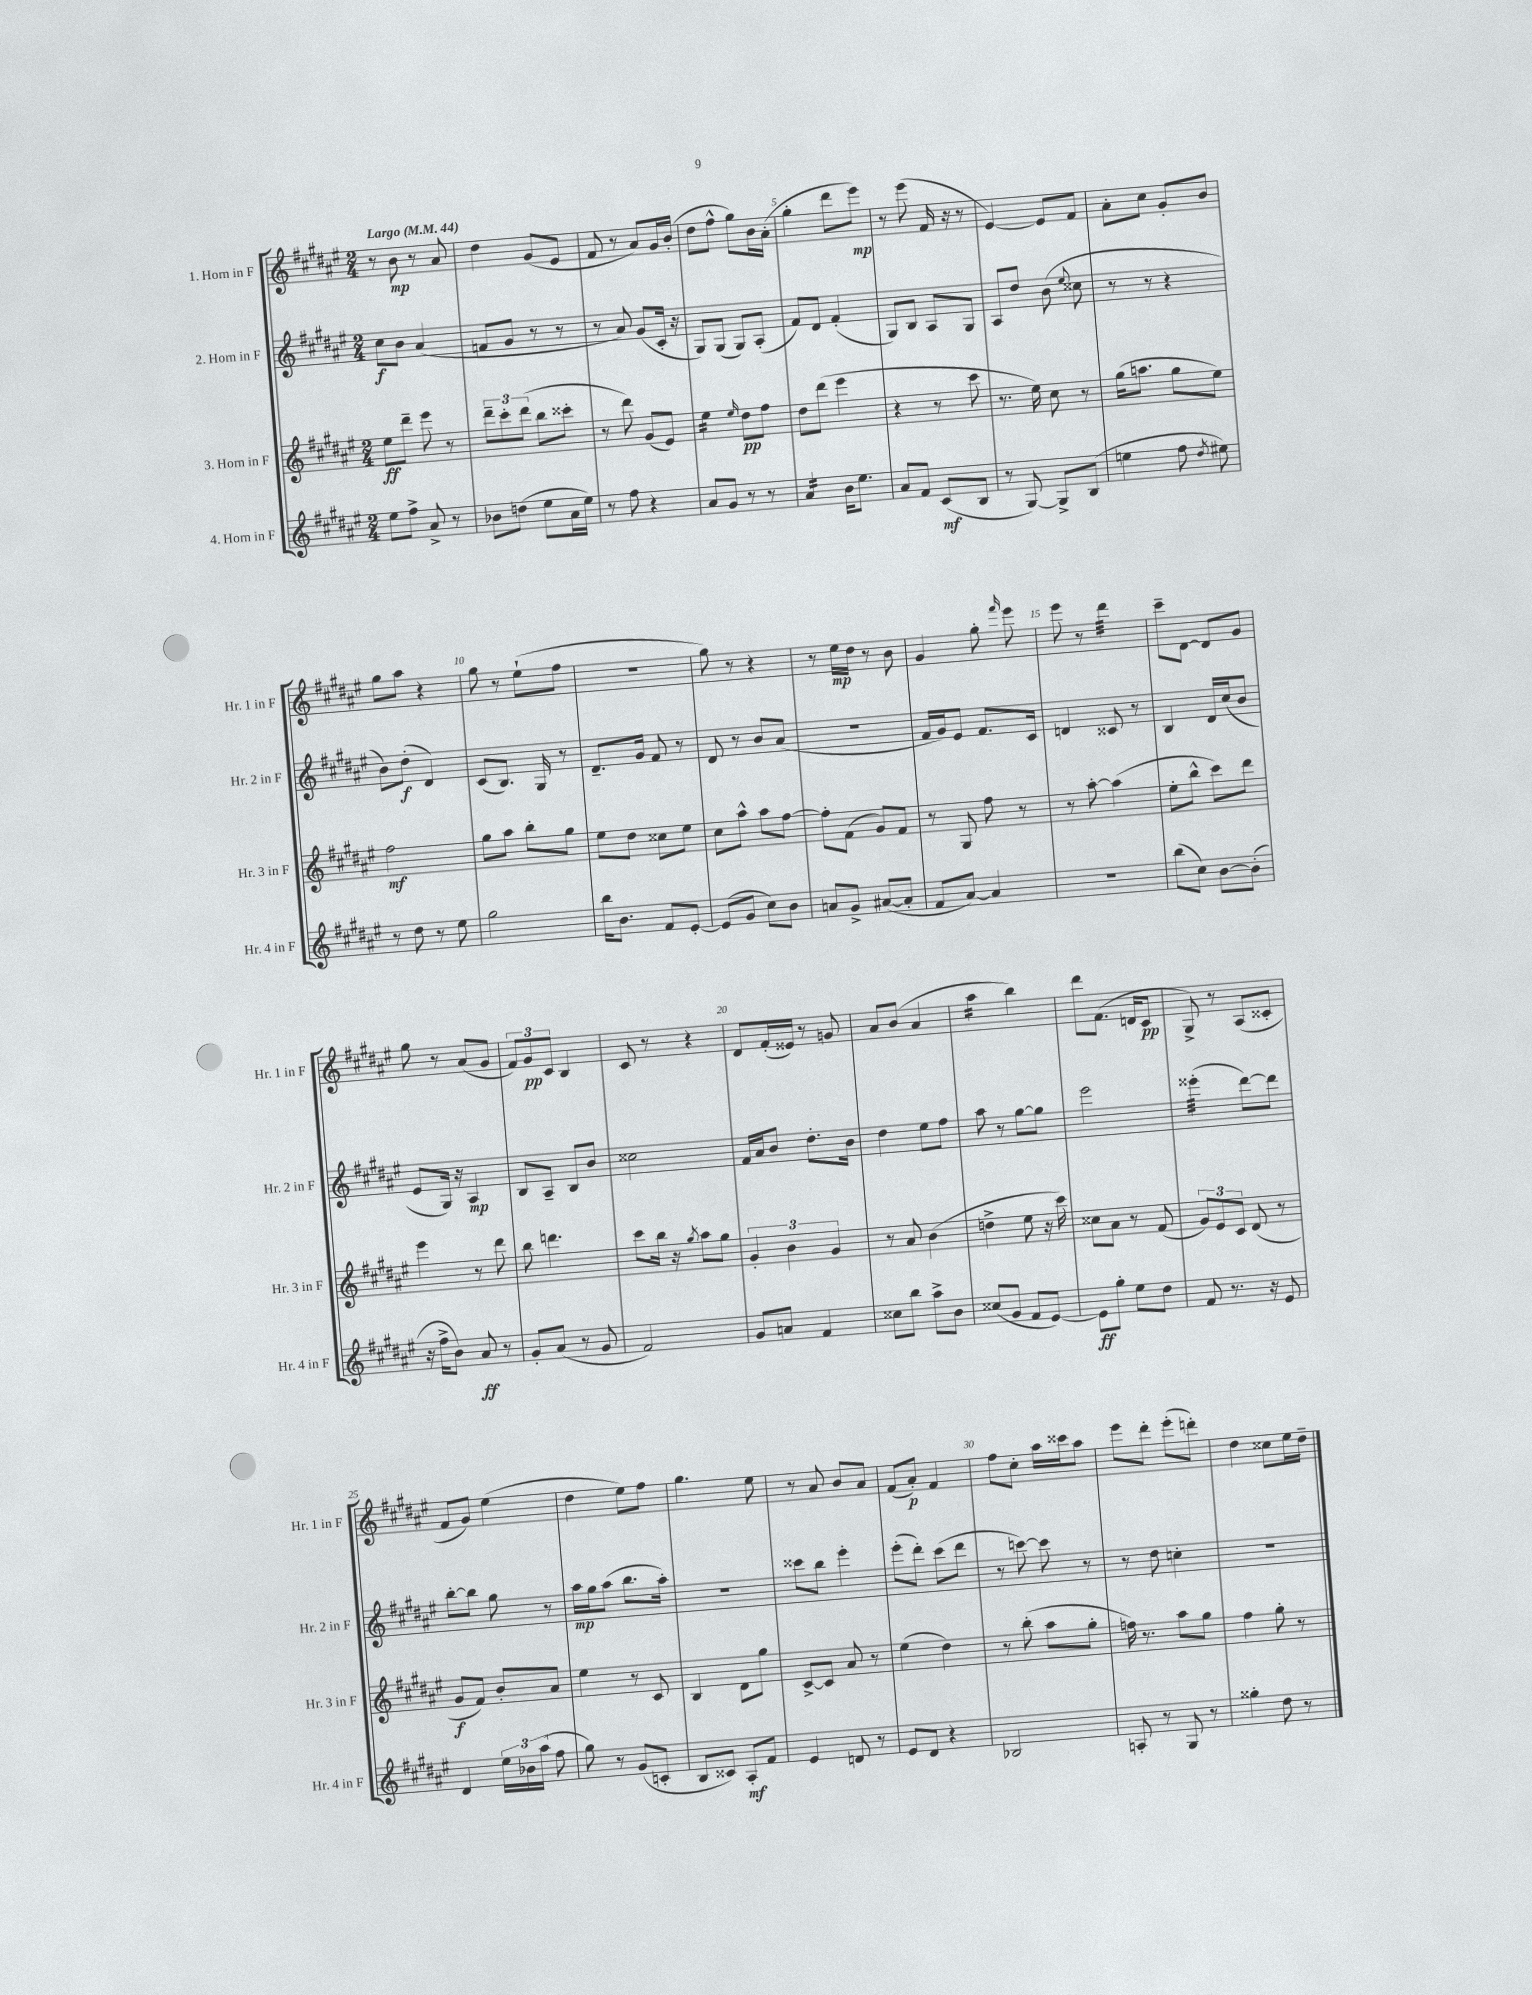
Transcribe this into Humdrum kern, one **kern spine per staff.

**kern	**kern	**kern	**kern
*staff4	*staff3	*staff2	*staff1
*clefG2	*clefG2	*clefG2	*clefG2
*k[f#c#g#d#a#e#]	*k[f#c#g#d#a#e#]	*k[f#c#g#d#a#e#]	*k[f#c#g#d#a#e#]
*M2/4	*M2/4	*M2/4	*M2/4
*MM44	*MM44	*MM44	*MM44
8ee#	8ee#	8cc#	8r
8ff#^	8ddd#~	8b	8b
8a#^	8eee#	(4a#	8r
8r	8r	.	8a#
=	=	=	=
8b-	12ddd#~	8f	4dd#
.	12ccc#'	.	.
(8dd	.	8g#	.
.	(12ddd#	.	.
8ee#	8bb	8r	(8g#
16a#	8ccc##'	8r	8e#
16ee#)	.	.	.
=	=	=	=
8r	8r	8r	8f#
8ff#	8ddd#)	8a#)	8r
4r	(8g#	(8g#	8a#)
.	8e#)	16c#'	16g#
.	.	16r	(16b'
=	=	=	=
8a#	4ee#	8G#)	8dd#
8g#	.	(8G#	8ff#^^
.	16qqee#	.	.
8r	8dd#	8G#)	8gg#)
8r	8ff#	(8A#'	16b
.	.	.	(16a#'
=	=	=	=
4a#	8dd#	8f#)	4gg#'
.	(8ddd#	8d#	.
16b	4eee#	(4f#'	8ddd#
8.ee#	.	.	.
.	.	.	8eee#)
=	=	=	=
8a#	4r	8G#)	8r
8f#	.	8B	(8eee#
(8c#	8r	8A#	16f#
.	.	.	16r
8B	8ccc#	8G#	8r
=	=	=	=
8r	8.r	8A#	[4e#)
[8G#)	.	8dd#	.
.	16ee#)	.	.
8G#^]	8cc#	(8b	8e#]
.	.	8qqee#	.
(8B	8r	8cc##	8f#
=	=	=	=
4ee	(16gg#	8r	8a#'
.	8.aa	.	.
.	.	8r	8cc#
8ff#	8gg#	4r	8g#'
8qdd#	.	.	.
8ee#)	8ee#)	.	8b
=	=	=	=
8r	2ff#	8b)	8gg#
8dd#	.	(8dd#'	8aa#
8r	.	4d#)	4r
8ee#	.	.	.
=	=	=	=
2gg#	8gg#	(8c#	8gg#
.	8aa#	8.B)	8r
.	8bb'	.	(8ee#`
.	.	16G#	.
.	8gg#	8r	8ff#
=	=	=	=
16bb	8ee#	8.d#~	2r
8.b	.	.	.
.	8dd#	.	.
.	.	16g#	.
8f#	8cc##	8f#	.
[8e#'	8ee#	8r	.
=	=	=	=
(8e#]	8cc#	8d#	8gg#)
8g#	8aa#^^	8r	8r
8cc#)	8aa#	8b	4r
8b	[8ff#	(8a#	.
=	=	=	=
8a	8ff#']	2r	8r
8g#^	(8f#	.	16ee#
.	.	.	16dd#
([8a#	8g#)	.	8r
8a#']	8f#	.	8b
=	=	=	=
8f#	8r	16f#	4g#
.	.	16g#)	.
[8a#)	8G#	8e#	.
4a#]	8ff#	8.f#	8gg#'
.	.	.	16qqfff#
.	8r	.	8eee#
.	.	16c#	.
=	=	=	=
2r	8r	4d	8eee#
.	[8aa#'	.	8r
.	(4aa#]	8c##	4ddd#
.	.	8r	.
=	=	=	=
(8bb	8ee#'	4B	8ccc#~
8cc#)	8bb^^	.	[8d#
[8b	8ccc#)	16d#	8d#]
.	.	(16cc#	.
(8b']	8ddd#	8b	8g#
=	=	=	=
16r	4eee#	8e#	8gg#
16ff#^	.	.	.
8b)	.	16G#)	8r
.	.	16r	.
8a#	8r	4A#	(8a#
8r	8ddd#	.	8g#
=	=	=	=
8g#'	8bb	8B	12f#)
.	.	.	12g#
(8a#	4.ddd	8A#~	.
.	.	.	12c#
8r	.	8B	4B
8g#	.	8b	.
=	=	=	=
2f#)	8ccc#	2cc##	8c#
.	16bb	.	8r
.	16r	.	.
.	8qgg#	.	.
.	8aa#	.	4r
.	8gg#	.	.
=	=	=	=
8g#	6g#'	16f#	8d#
.	.	16a#	.
8a	.	8b	(16f#'
.	6b	.	.
.	.	.	16e##)
4f#	.	8.dd#'	8r
.	6g#	.	.
.	.	.	8g
.	.	16b	.
=	=	=	=
8cc##	8r	4dd#	8a#
8bb	8a#	.	(8b
8aa#^	(4b	8ee#	4a#
8b	.	8ff#	.
=	=	=	=
(8cc##	4dd^	8aa#	4aa#
8g#	.	8r	.
8f#	8ee#	[8gg#	4bb)
[8e#)	16r	8gg#]	.
.	16ccc#)	.	.
=	=	=	=
8e#]	8cc##	2eee#	8ddd#
8gg#'	8a#	.	(8.f#
8ee#	8r	.	.
.	.	.	16d
8dd#	(8f#	.	8c#
=	=	=	=
8f#	12g#)	(4eee##'	8G#^)
.	12e#	.	.
8.r	.	.	8r
.	12c#	.	.
.	(8d#	[8ddd#)	(8A#
16r	.	.	.
8e#	8r	8ddd#]	8c##'
=	=	=	=
4d#	8g#	[8bb'	8f#
.	8f#)	8bb]	8g#)
24ee#	8b'	8gg#	(4ee#
24b-	.	.	.
(24aa#	.	.	.
8ff#	8a#	8r	.
=	=	=	=
8gg#)	4ee#	16aa#	4dd#
.	.	16gg#	.
8r	.	(8aa#	.
(8g#	8r	8.bb	8ee#)
8c'	8c#	.	8ff#
.	.	16aa#')	.
=	=	=	=
8B	4B	2r	4.gg#
8c##)	.	.	.
8A#'	8d#	.	.
8f#	8gg#	.	8ee#
=	=	=	=
4e#	[8c#^	8ccc##	8r
.	8c#]	8bb	8a#
8d	8a#	4eee#'	8b
8r	8r	.	8a#
=	=	=	=
8e#	(4ee#	(8eee#'	(8f#
8d#	.	8ddd#')	8a#')
4r	4dd#)	(8ccc#	4f#
.	.	8ddd#	.
=	=	=	=
2B-	8r	8r	8ff#
.	(8bb'	[8ccc)	8cc#'
.	8aa#	8ccc]	16aa#
.	.	.	16ccc##
.	8gg#'	8r	8aa#
=	=	=	=
8A'	16ff)	8r	8eee#
.	8.r	.	.
8r	.	8dd#	8ddd#'
8G#	8aa#	4cc'	(8eee#'
8r	8gg#	.	8ddd')
=	=	=	=
4gg##'	4ff#	2r	4dd#
8dd#	8gg#'	.	8cc##
8r	8r	.	16ee#
.	.	.	16dd#~
==	==	==	==
*-	*-	*-	*-
